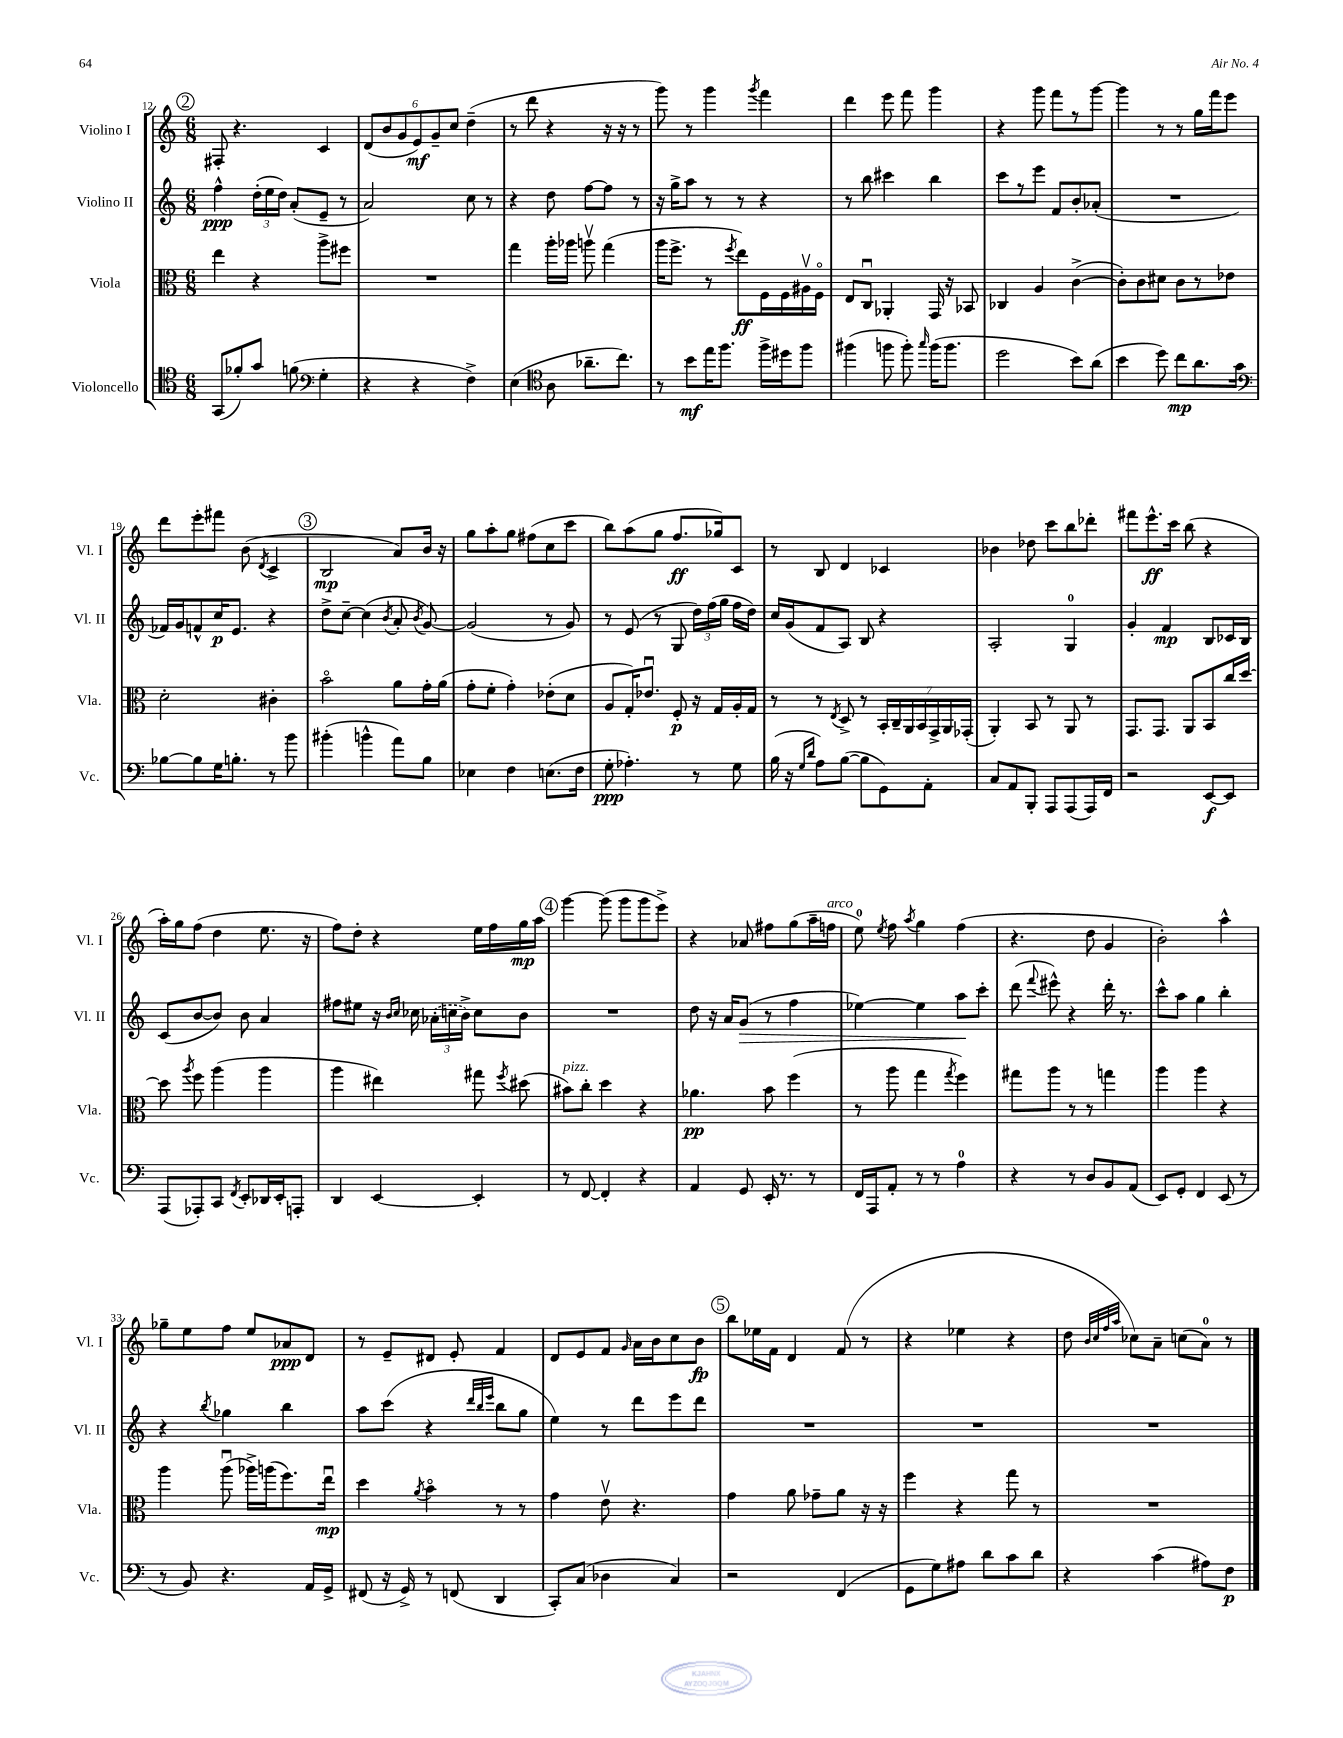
<<
\new StaffGroup <<
\new Staff = "s0" \with { instrumentName = "Violino I" shortInstrumentName = "Vl. I" } {
    \clef treble \key c \major \numericTimeSignature \time 6/8
    \autoBeamOff \mark \markup { \circle "2" } fis8-. r4. c'4 |
    \tuplet 6/4 { d'8[( b'8 g'8 e'8\mf) g'8-- c''8] } d''4--( |
    r8 d'''8 r4 r16 r16 r8 |
    g'''8) r8 g'''4 \acciaccatura { g'''8 } f'''4 |
    d'''4 e'''8 f'''8 g'''4 |
    r4 g'''8 f'''8[ r8 g'''8]~ |
    g'''4 r8 r8 g''16[ f'''16 e'''8] |
    d'''8[ e'''8-. fis'''8] b'8( \acciaccatura { d'8 } c'4-> |
    \mark \markup { \circle "3" } b2\mp a'8[) b'16] r16 |
    g''8[ a''8-. g''8] fis''8[( c''8 c'''8] |
    b''8[) a''8( g''8] f''8.[\ff ges''16) c'8] |
    r8 b8 d'4 ces'4 |
    bes'4 des''8 c'''8[ b''8 des'''8]-. |
    fis'''8[ e'''8.-^\ff c'''16] b''8( r4 |
    a''16[-.) g''16 f''8]( d''4 e''8. r16 |
    f''8[) d''8]-. r4 e''16[ f''16 g''16\mp a''16] |
    \mark \markup { \circle "4" } g'''4~ g'''8( g'''8[ g'''8 e'''8]->) |
    r4 aes'8 fis''8[ g''8( a''16-- f''16]^\markup { \italic "arco" } |
    e''8-0) \acciaccatura { e''8 } f''8 \acciaccatura { a''8 } g''4 f''4( |
    r4. d''8 g'4 |
    b'2-.) a''4-^ |
    ges''8[-- e''8 f''8] e''8[ aes'8\ppp d'8] |
    r8 e'8[-- dis'8] e'8-. f'4 |
    d'8[ e'8 f'8] \grace { g'16 } a'16[ b'16 c''8 b'8]\fp |
    \mark \markup { \circle "5" } b''8[ ees''16 f'16] d'4 f'8( r8 |
    r4 ees''4 r4 |
    d''8 \grace { b'32[ c''32 f''32 a''32] } ces''8[) a'8]-- c''8[( a'8]-0) r8 \bar "|." |
}
\new Staff = "s1" \with { instrumentName = "Violino II" shortInstrumentName = "Vl. II" } {
    \clef treble \key c \major \numericTimeSignature \time 6/8
    \autoBeamOff \mark \markup { \circle "2" } f''4-^\ppp \tuplet 3/2 { d''16[-.( e''16 d''16]) } a'8[-.( e'8]-- r8 |
    a'2) c''8 r8 |
    r4 d''8 f''8[~ f''8] r8 |
    r16 g''16[-> a''8] r8 r8 r4 |
    r8 b''8 cis'''4 b''4 |
    c'''8[ r8 e'''8] f'8[ b'8-. aes'8]-.( |
    R2. |
    fes'16[) g'16 f'8-^ c''16\p e'8.] r4 |
    \mark \markup { \circle "3" } d''8[-> c''8]~-- c''4( \acciaccatura { b'8 } a'8-. \acciaccatura { b'8 } g'8~) |
    g'2( r8 g'8) |
    r8 e'8( r8 g8 \tuplet 3/2 { d''16[) f''16( g''16] } f''16[ d''16]) |
    c''16[ g'16( f'8 a8]) b8 r4 |
    a2-. g4-0 |
    g'4-. f'4\mp b8[ ces'16 b16] |
    c'8[( b'8~ b'8]) b'8 a'4 |
    fis''8[ eis''8] r16 \grace { b'16[ c''16] } ces''16 \tuplet 3/2 { \once \slurDashed aes'16[-.( c''16 b'16]->) } c''8[ b'8] |
    \mark \markup { \circle "4" } R2. |
    d''8 r16 a'16[ g'8]\>( r8 f''4 |
    ees''4~) ees''4 a''8[\! c'''8]-. |
    d'''8( \appoggiatura { f'''8 } eis'''8-^) r4 d'''16-. r8. |
    c'''8[-^ a''8] g''4 b''4-. |
    r4 \acciaccatura { b''8 } ges''4 b''4 |
    a''8[ c'''8]( r4 \grace { d'''32[ b''32 e'''32] } b''8[ g''8] |
    e''4) r8 d'''8[ e'''8 d'''8] |
    \mark \markup { \circle "5" } R2. |
    R2. |
    R2. \bar "|." |
}
\new Staff = "s2" \with { instrumentName = "Viola" shortInstrumentName = "Vla." } {
    \clef alto \key c \major \numericTimeSignature \time 6/8
    \autoBeamOff \mark \markup { \circle "2" } e''4 r4 a''8[-> fis''8] |
    R2. |
    g''4 a''16[-. aes''16] a''8\upbow g''4( |
    a''16[ f''8.]-> r8 \acciaccatura { f''8 } e''8[\ff) f16 f16 ais16\upbow f16]\flageolet |
    e8[ c8]\downbow aes,4-. g,16 r16 bes,8 |
    ces4 a4 c'4~->( |
    c'8[-.) c'8 dis'8] c'8[ r8 ees'8] |
    d'2-. cis'4-. |
    \mark \markup { \circle "3" } b'2\flageolet a'8[ g'16-. a'16]( |
    g'8[-. f'8]-. g'4-.) ees'8[-.( d'8] |
    a8[ g16-.) ees'8.]\downbow f8-.\p r16 g16[ a16-. g16] |
    r8 r8 \acciaccatura { e8 } d8-> r8 \tuplet 7/4 { b,16[-. c16-- a,16 b,16 g,16-> a,16 ges,16]-.( } |
    a,4-.) b,8 r8 a,8 r8 |
    g,8.[ g,8.] a,8[ b,8 c''16 d''16]~ |
    d''8 \acciaccatura { a''8 } f''8 a''4( a''4 |
    a''4 eis''4) gis''8 \acciaccatura { f''8 } dis''8( |
    \mark \markup { \circle "4" } bis'8[^\markup { \italic "pizz." }) c''8]-. d''4 r4 |
    aes'4.\pp b'8 f''4( |
    r8 a''8 g''4 \acciaccatura { g''8 } f''4) |
    gis''8[ a''8] r8 r8 g''4 |
    a''4 a''4 r4 |
    a''4 a''8\downbow( aes''16[->) a''16( f''8.) e''16]\downbow\mp |
    d''4 \acciaccatura { a'8 } b'4\flageolet r8 r8 |
    g'4 e'8\upbow r4. |
    \mark \markup { \circle "5" } g'4 a'8 ges'8[-- a'8] r16 r16 |
    f''4 r4 g''8 r8 |
    R2. \bar "|." |
}
\new Staff = "s3" \with { instrumentName = "Violoncello" shortInstrumentName = "Vc." } {
    \clef tenor \key c \major \numericTimeSignature \time 6/8
    \autoBeamOff \mark \markup { \circle "2" } g,8[( fes'8-.) g'8] f'8( \clef bass g4-. |
    r4 r4 f4->) |
    e4( \clef tenor a8 aes'8.[-- c''8.]) |
    r8 b'8[\mf e''16 f''8.] f''16[-> dis''16 f''8] |
    fis''4( f''8 f''8-.) \grace { g''16 } f''16[( f''8.] |
    d''2 b'8[) a'8]( |
    b'4 d''8) c''8[\mp a'8. g'16] |
    \clef bass bes8[~ bes8 g16 b8.]-. r8 b'8 |
    \mark \markup { \circle "3" } bis'4-.( b'4-^ a'8[) b8] |
    ees4 f4 e8.[( f16] |
    g8-.\ppp aes4.-.) r8 g8 |
    b16( r16 \grace { g16[ d'16] } a8[) b8]~( b8[ g,8) a,8]-. |
    c8[ a,8 b,,8]-. a,,8[ a,,8( a,,16) f,16] |
    r2 e,8[~\f e,8] |
    a,,8[( aes,,8-.) c,8] \acciaccatura { f,8 } e,8[-. des,16 e,16-. a,,8]-. |
    d,4 e,4~ e,4-. |
    \mark \markup { \circle "4" } r8 f,8~ f,4-. r4 |
    a,4 g,8 e,16-. r8. r8 |
    f,16[ a,,16 a,8]-. r8 r8 a4-0 |
    r4 r8 d8[ b,8 a,8]( |
    e,8[) g,8]-. f,4 e,8( r8 |
    r8 b,8) r4. a,16[ g,16]-> |
    fis,8( r16 g,16->) r8 f,8( d,4 |
    c,8[-.) c8]( des4 c4) |
    \mark \markup { \circle "5" } r2 f,4( |
    g,8[ g8) ais8] d'8[ c'8 d'8] |
    r4 c'4( ais8[) f8]\p \bar "|." |
}
>>
>>
\layout { \context { \Score currentBarNumber = #12 } }
